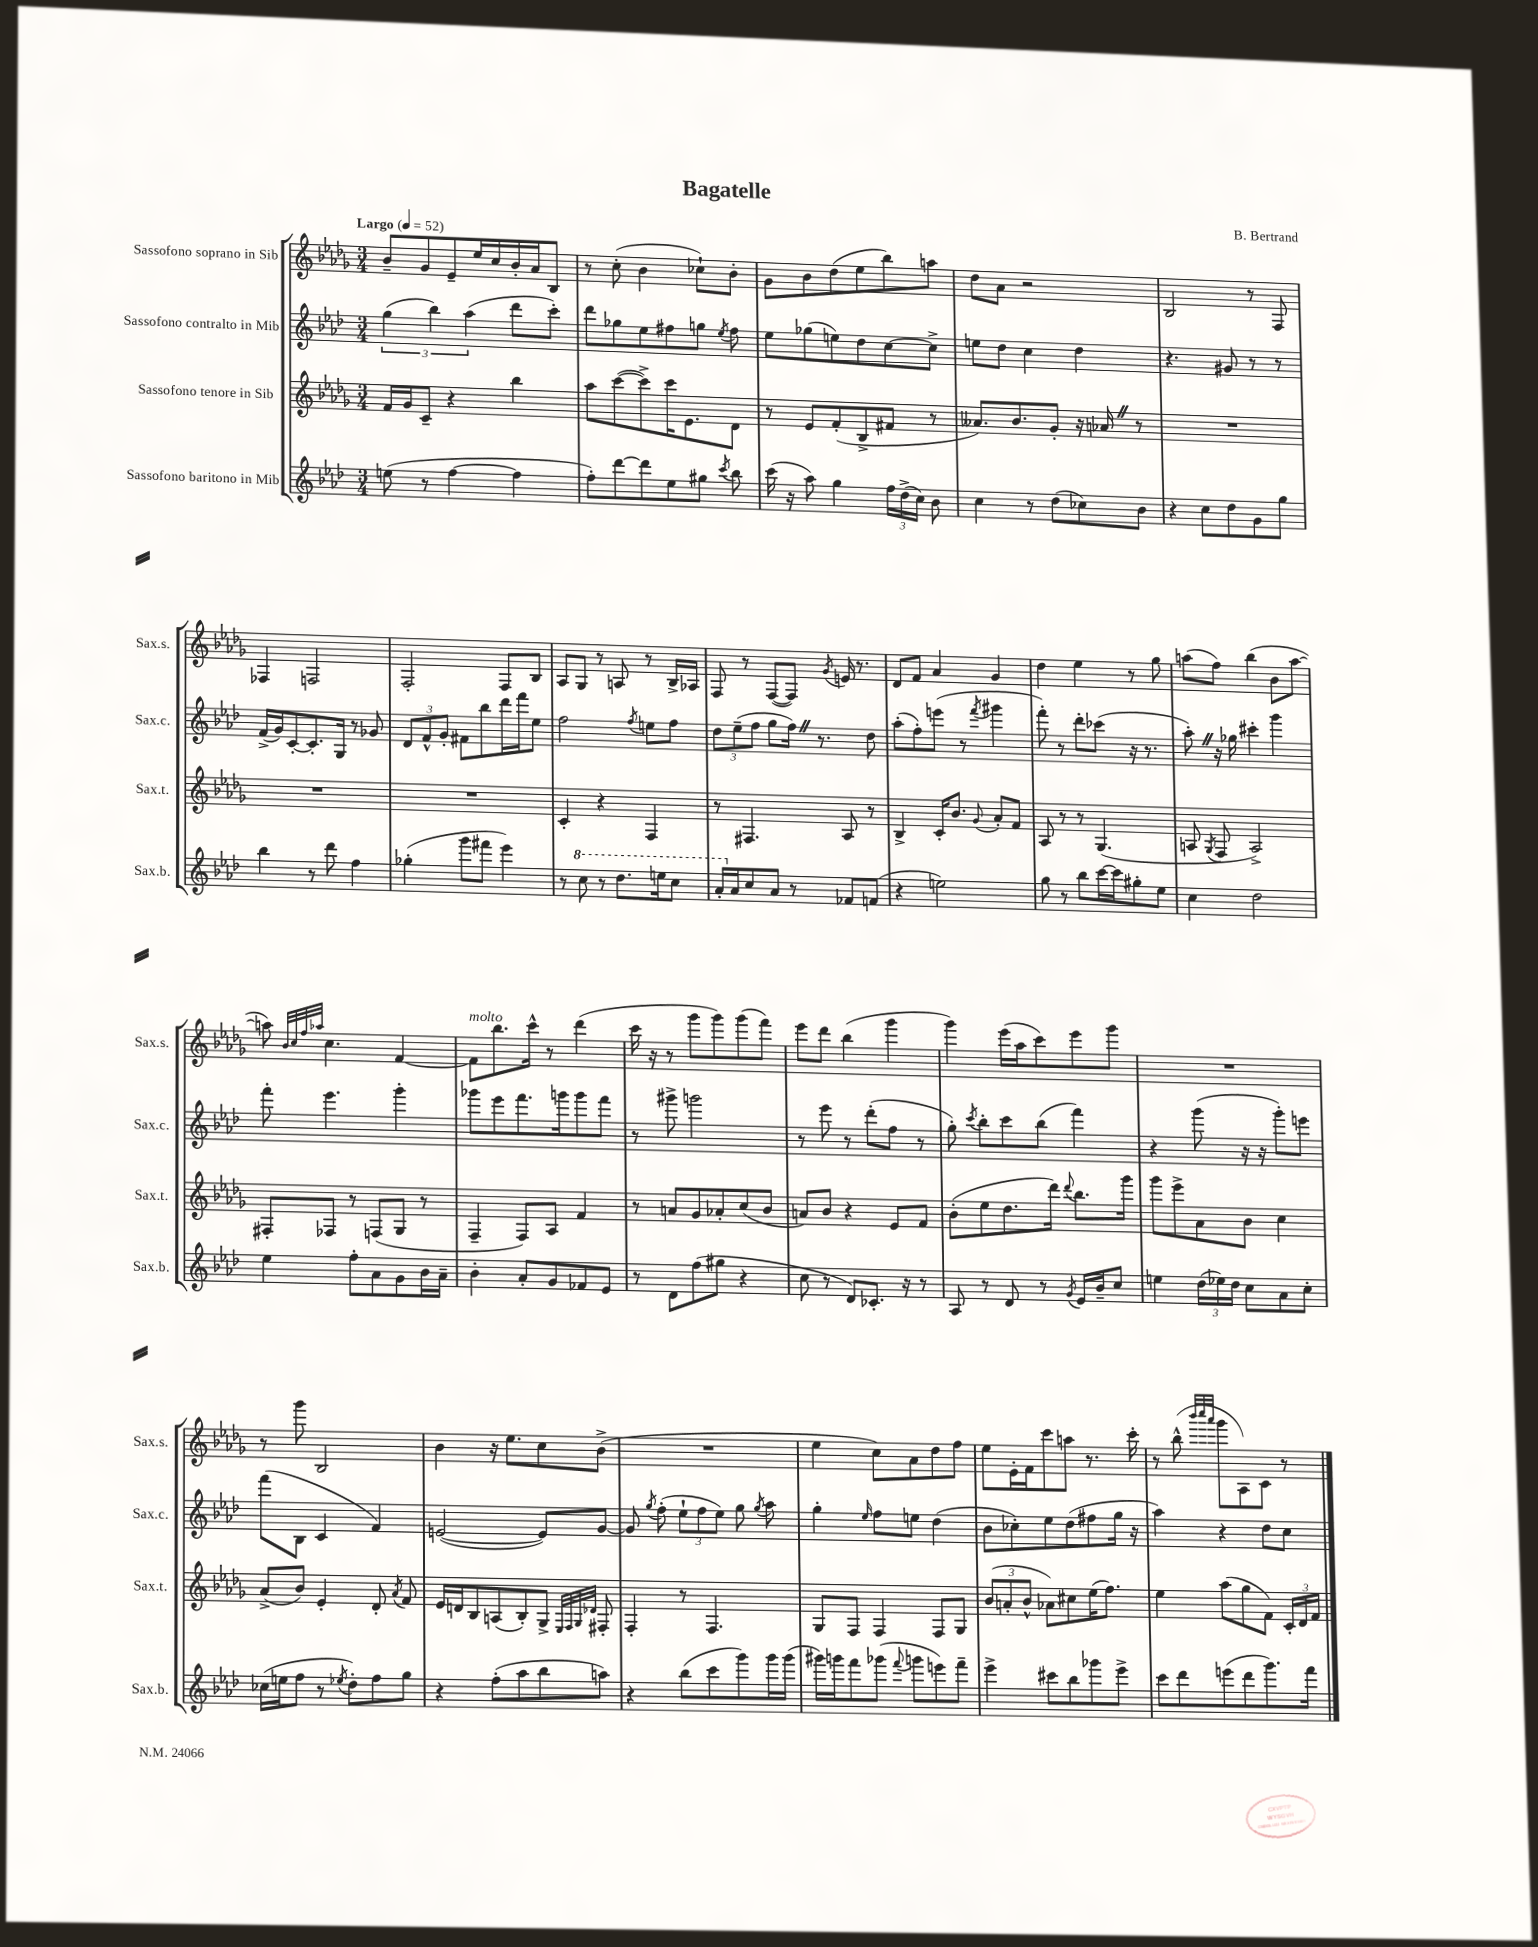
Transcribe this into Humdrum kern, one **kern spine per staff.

**kern	**kern	**kern	**kern
*part4	*part3	*part2	*part1
*staff4	*staff3	*staff2	*staff1
*I"Sassofono baritono in Mib	*I"Sassofono tenore in Sib	*I"Sassofono contralto in Mib	*I"Sassofono soprano in Sib
*I'Sax.b.	*I'Sax.t.	*I'Sax.c.	*I'Sax.s.
*clefG2	*clefG2	*clefG2	*clefG2
*k[b-e-a-d-]	*k[b-e-a-d-g-]	*k[b-e-a-d-]	*k[b-e-a-d-g-]
*M3/4	*M3/4	*M3/4	*M3/4
*MM52	*MM52	*MM52	*MM52
=1	=1	=1	=1
!	!	!	!LO:TX:a:B:t=Largo
(8een\	16f/LL	(6gg\	8b-~/L
.	16g-/J	.	.
8r	8c~/J	.	8g-/
.	.	6bb-\)	.
[4ff\	4r	.	8e-~/
.	.	(6aa-\	.
.	.	.	16ee-/L
.	.	.	16cc/
4ff\]	4bb-\	8ddd-\L	16b-'/
.	.	.	16a-/J
.	.	8ccc'\J)	8B-/J
=2	=2	=2	=2
8ff'\L)	8aa-\L	8ddd-\L	8r
[8ddd-\	([8ccc\	8gg-X\	(8cc'\
8ddd-\]	8ccc^\])	8ee-\	4b-\
8ee-\	16ccc\K	8ff#X\	.
.	8.e-\	.	.
8gg#X\J	.	8ggn\J	8cc-X`\L)
8qccc/	.	8qee-/	.
8bb-\	8d-\J	8ff#\	8b-'\J
=3	=3	=3	=3
(16ccc\	8r	8ee-\L	8g-\L
16r	.	.	.
8aa-\)	8e-/L	(8gg-X\	8b-\
4gg\	(8f'/	8een\)	(8dd-\
.	8B-^/	8dd-\	8ee-\
24ff\LL	8f#X/J	[8cc\	8bb-\)
(24dd-^\	.	.	.
24cc\JJ)	.	.	.
8b-\	8r	8cc^\J]	8aan\J
=4	=4	=4	=4
4cc\	8.a--X/L)	8een\L	8dd-\L
.	.	8dd-\J	8a-\J
.	8.b-/	.	.
8r	.	4cc\	2r
(8dd-\L	8g-'/J	.	.
8cc-X\)	16r	4dd-\	.
.	16a-XZ/	.	.
8b-\J	8r	.	.
=5	=5	=5	=5
4r	2.r	4.r	2B-/
8cc\L	.	.	.
8dd-\	.	8g#X/	.
8g\	.	8r	8r
8gg\J	.	8r	8F/
!!LO:LB:g=z
=6	=6	=6	=6
4bb-\	2.r	(16f^/LL	4F-X/
.	.	16g/J)	.
.	.	[8c'/	.
8r	.	8.c'/]	2Fn/
8ddd-\	.	.	.
.	.	16G/Jk	.
4ff\	.	8r	.
.	.	8g-X/	.
=7	=7	=7	=7
(4gg-X'\	2.r	12d-/L	2F'/
.	.	12f^^/	.
.	.	12g'/J	.
8ggg\L	.	8f#X\L	.
8fff#X\J	.	8bb-\	.
4eee-\)	.	16ddd-\L	8F/L
.	.	16fff\J	.
.	.	8ee-\J	8B-/J
=8	=8	=8	=8
8r	4c'/	2ff\	8A-/L
*8va	*	*	*
8ccc\	.	.	8G-/J
8r	4r	.	8r
8.ddd-\L	.	.	8An/
.	.	8qff/	.
.	4F/	8een\L	8r
16eeen\k	.	.	.
8ccc\J	.	8ff\J	16B-^/LL
.	.	.	16A-X/JJ
=9	=9	=9	=9
16aa-'/LL	8r	12dd-\L	8F/
*X8va	*	*	*
16a-/J	.	.	.
.	.	(12ee-~\	.
8cc/	4.F#X/	.	8r
.	.	12ff\J	.
8a-/J	.	8gg\L	([8F/L
8r	.	16ffZ\Jk)	8F/J])
.	.	8.r	.
.	.	.	8qg-/
8f-X/L	8A-/	.	16en/
.	.	.	8.r
(8fn/J	8r	8dd-\	.
=10	=10	=10	=10
4r	4B-^/	(8aa-'\L	8d-/L
.	.	8ff'\)	8f/J
2een\)	16c'/KL	(8eeen\J	4a-/
.	8.b-/J	.	.
.	.	8r	.
.	8qqg-/	8qfff/	.
.	8a-'/L	4ggg#X\	4g-/
.	8f/J	.	.
=11	=11	=11	=11
8gg\	8A-/	8fff'\)	4dd-\
8r	8r	8r	.
8bb-\L	8r	8ddd-'\L	4ee-\
[16ccc\L	(4.G-/	(8ccc-X\J	.
16ccc\J]	.	.	.
8gg#X'\	.	16r	8r
.	.	8.r	.
8ee-\J	.	.	8gg-\
=12	=12	=12	=12
4cc\	8An/	8aa-'Z\)	(8aan\L
.	8qG-/	.	.
.	8F/	16r	8ff\J)
.	.	16gg-X\	.
2dd-\	2A^/)	4ccc#X'\	(4bb-\
.	.	4ggg\	8b-\L
.	.	.	[8aa\J
!!LO:LB:g=z
=13	=13	=13	=13
4ee-\	8F#X'/L	8fff'\	8aan\])
.	.	.	32qqb-/LLL
.	.	.	32qqcc/
.	.	.	32qqff/
.	.	.	32qqaa-X/JJJ
.	8F-X/J	4.eee-\	4.cc\
8ff'\L	8r	.	.
8a-\	(8Fn/L	.	.
8g\	8G-/J	4ggg'\	[4f/
16b-\L	8r	.	.
16a-~\JJ	.	.	.
=14	=14	=14	=14
!	!	!	!LO:TX:a:i:t=molto
4b-'\	4F~/	8ggg-X\L	8f\L]
.	.	8eee-\	8.bb-\
8a-'/L	8F/L)	8.fff\	.
.	.	.	16ccc^^\Jk
8g/	8A-/J	.	8r
.	.	16gggn\k	.
8f-X/	4f/	8ggg\	(4ddd-\
8e-/J	.	8fff\J	.
=15	=15	=15	=15
8r	8r	8r	16ccc\
.	.	.	16r
8d-\L	8an/L	8ggg#X^\	8r
(8ff\	8g-/	2gggn\	8ggg-\L
8gg#X\J	8a-X'/	.	8ggg-\)
4r	(8cc/	.	(8ggg-\
.	8b-/J	.	8fff\J)
=16	=16	=16	=16
8cc\	8an/L)	8r	8eee-\L
8r	8b-/J	8eee-\	8ddd-\J
8d-/L)	4r	8r	(4bb-\
8.c-X'/J	.	(8ddd-'\L	.
.	8e-/L	8ff\J	4ggg-\
16r	.	.	.
8r	8f/J	8r	.
=17	=17	=17	=17
8A-/	(8b-'\L	8gg'\)	4ggg-\)
.	.	8qccc/	.
8r	8ee-\	8bb-'\L	.
8d-/	8.dd-\	8ccc\	(16eee-\LL
.	.	.	16aa-\J
8r	.	(8bb-\J	8ccc\)
.	16ddd-\Jk)	.	.
8qg/	8qqddd-/	.	.
16e-/LL	8.bb-\L	4fff\)	8eee-\
16b-~/J	.	.	.
8cc/J	.	.	8ggg-\J
.	16ggg-\Jk	.	.
=18	=18	=18	=18
4een\	8ggg-\L	4r	2.r
.	8eee-^\	.	.
(24dd-\LL	8a-\	(8ggg\	.
24ee-X\)	.	.	.
24dd-\JJ	.	.	.
8cc\L	8b-\J	16r	.
.	.	16r	.
8a-\	4cc\	8ggg'\L)	.
8cc'\J	.	8eeen\J	.
!!LO:LB:g=z
=19	=19	=19	=19
(16cc-X\LL	(8a-^/L	(8fff\L	8r
16een\J	.	.	.
8ff\J	8b-/J)	8B-\J	8ggg-\
8r	4e-'/	4c/	2B-/
8qee-X/	.	.	.
8dd-'\L)	.	.	.
8ff\	8d-'/	4f/)	.
.	8qa-/	.	.
8gg\J	8f/	.	.
=20	=20	=20	=20
4r	16e-/LL	([2en/	4b-\
.	16dn/J	.	.
.	8B-/	.	.
(8ff'\L	(8An/	.	16r
.	.	.	8.ee-\L
8aa-\	8B-'/)	.	.
8bb-\	8G-^/J	8e/L])	8cc\
.	32qqE-/LLL	.	.
.	32qqF/	.	.
.	32qqG-/	.	.
.	32qqd-X/JJJ	.	.
8aan\J)	8F#X'/	[8g/J	(8b-^\J
=21	=21	=21	=21
4r	4F'/	8g/]	2.r
.	.	8qgg/	.
.	.	(8ff'\	.
(8bb-\L	8r	12ee-`\L	.
.	.	12ff\	.
8ccc\	4.F/	.	.
.	.	12ee-\J)	.
8ggg\)	.	8gg\	.
.	.	8qgg/	.
16ggg\L	.	8aa-\	.
(16ggg\JJ	.	.	.
=22	=22	=22	=22
16ggg#X\LL)	8G-/L	4gg'\	4ee-\
16gggn\J	.	.	.
8fff\	8F/J	.	.
.	.	16qqee-/	.
(8ggg-X\J	4F/	8ff\L	8cc\L)
8qqfff/	.	.	.
8gggn\L	.	8een\J	8a-\
8eeen\)	8F/L	(4dd-\	8dd-\
8fff~\J	8G-/J	.	8ff\J
=23	=23	=23	=23
4eee-^\	(12b-/L	8b-\L	8ee-\L
.	12an'/	.	.
.	.	8cc-X'\)	16e-'\L
.	12b-^^/J	.	.
.	.	.	16f\J
8ccc#X\L	8a-X\L)	8ee-\	8ccc\
8bb-\	8cc#X\	(8dd-\	8aan\J
8ggg-X\	(16ee-\K	8ff#X\	8.r
.	8.ff\J)	.	.
8eee-^\J	.	16gg\Jk	.
.	.	16r	16ccc'\
=24	=24	=24	=24
8ccc\L	4ee-\	4aa-\)	8r
8ddd-\	.	.	(8bb-^^\
.	.	.	32qqbbb-/LLL
.	.	.	32qqcccc/
.	.	.	32qqaaa-/JJJ
(8eeen\	(8aa-\L	4r	8ggg-\L
8ddd-\	8gg-\	.	8A-\)
8.ggg\)	8f\J)	8dd-\L	8c\J
.	24c'/LL	8cc\J	8r
.	24d-/	.	.
16fff\Jk	.	.	.
.	24f/JJ	.	.
==	==	==	==
*-	*-	*-	*-
